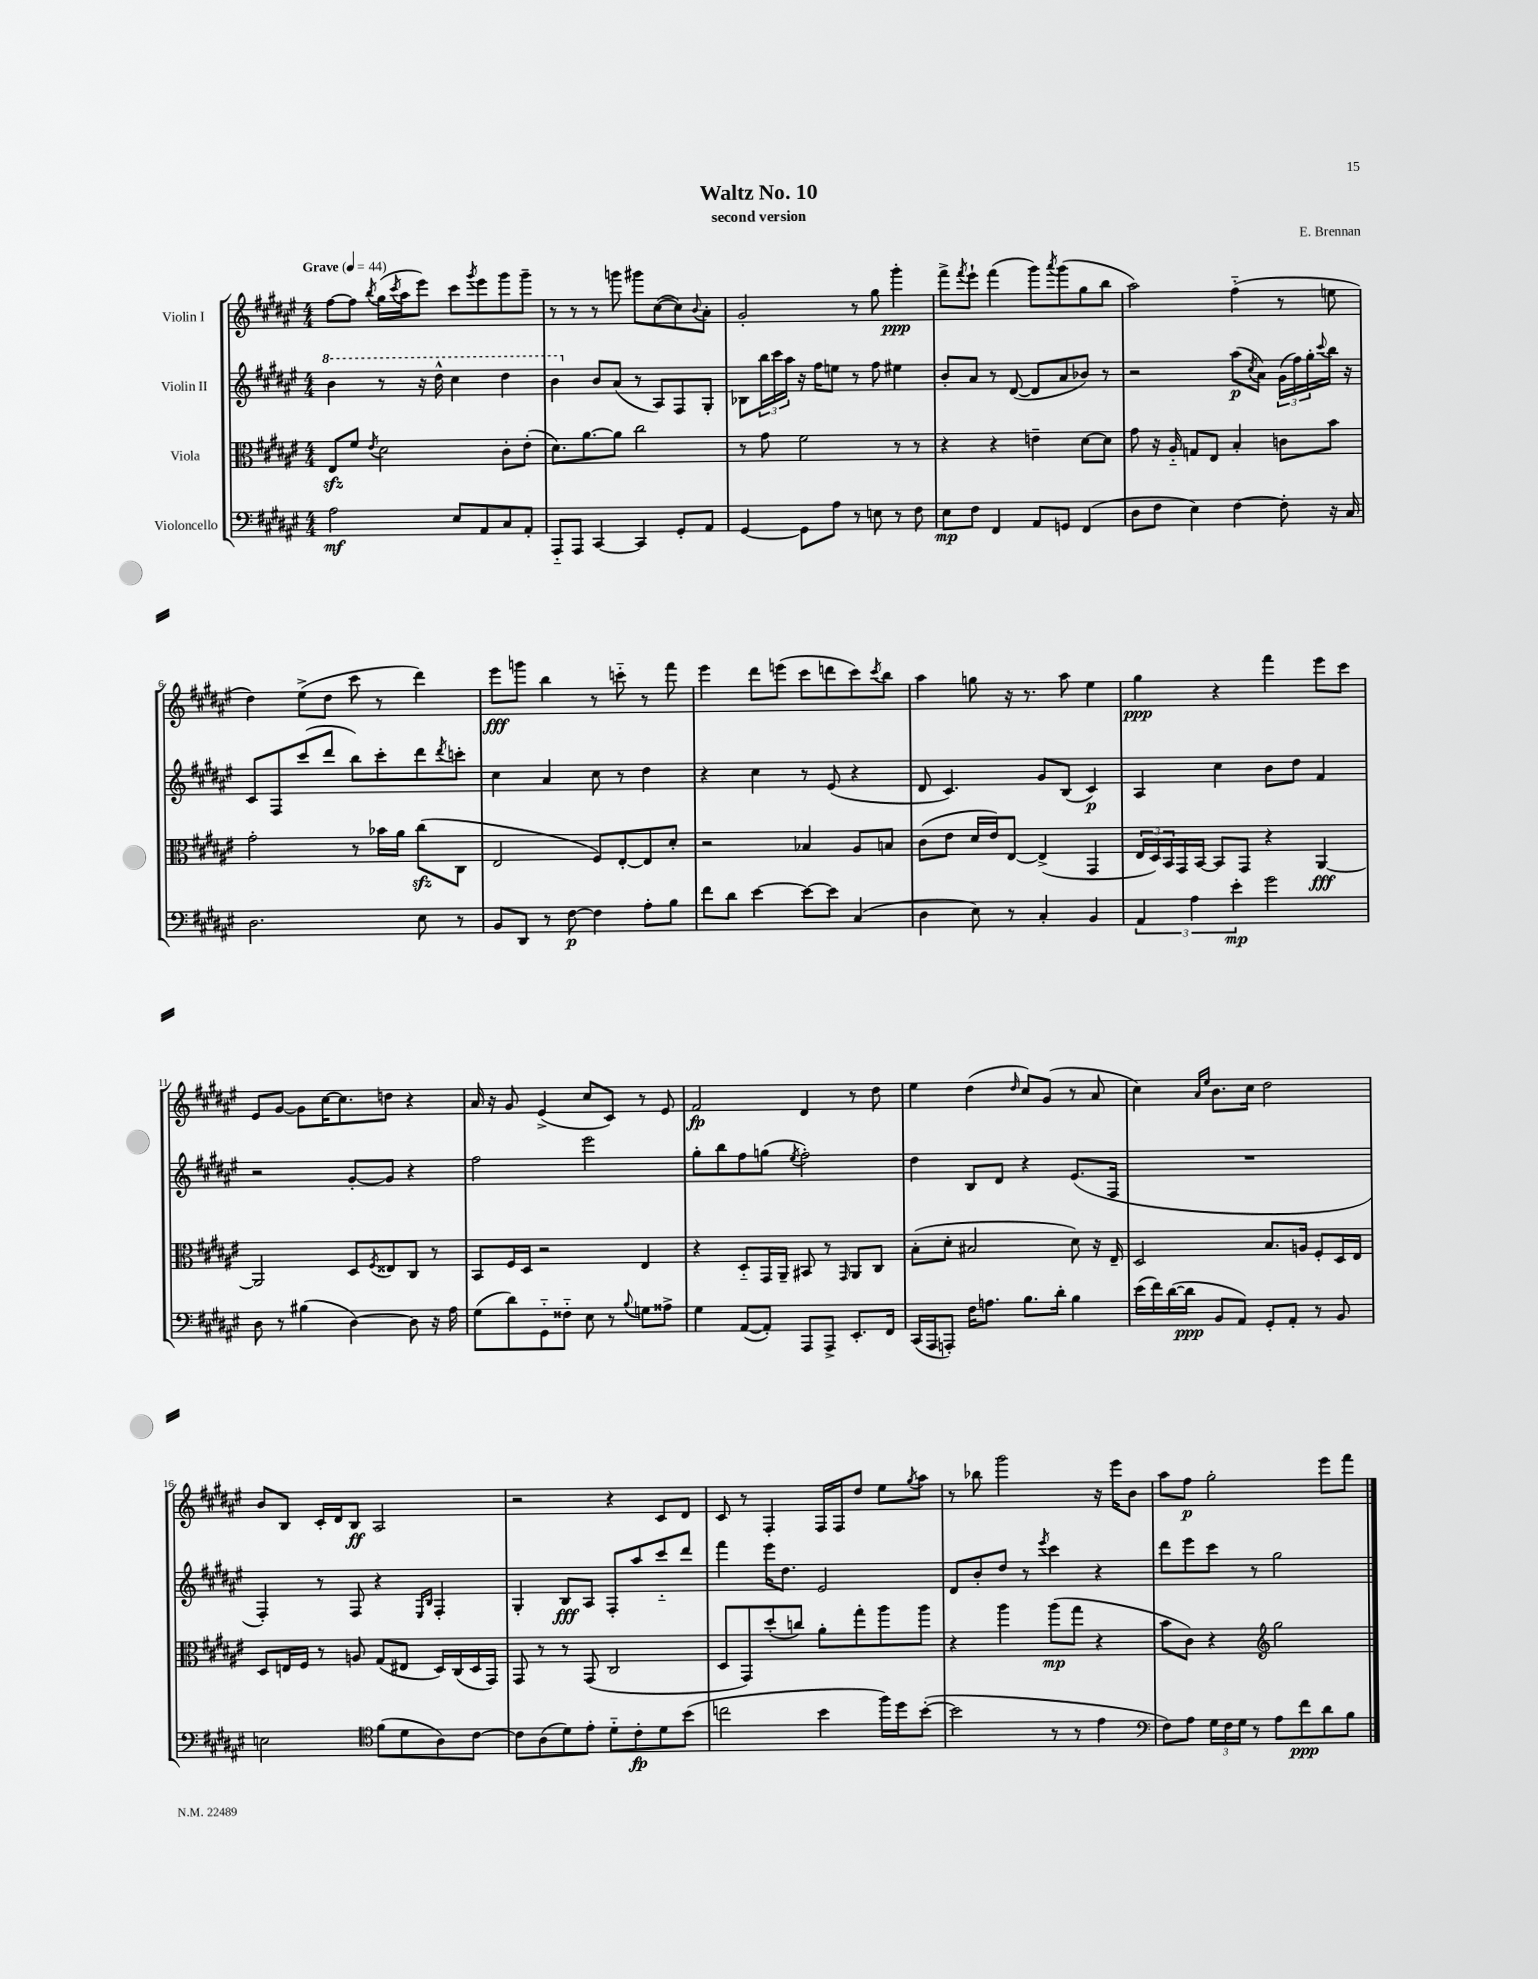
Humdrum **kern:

**kern	**kern	**kern	**kern
*staff4	*staff3	*staff2	*staff1
*clefF4	*clefC3	*clefG2	*clefG2
*k[f#c#g#d#a#e#]	*k[f#c#g#d#a#e#]	*k[f#c#g#d#a#e#]	*k[f#c#g#d#a#e#]
*M4/4	*M4/4	*M4/4	*M4/4
*MM44	*MM44	*MM44	*MM44
2A#	8E#	4bb	[8ff#
.	8f#	.	8ff#]
.	8qe#	.	8qbb
.	2d#	8r	(16gg#
.	.	.	8qccc#
.	.	.	16aa#
.	.	16r	8eee#)
.	.	16ddd#^^	.
8E#	.	4ccc#	8ccc#
.	.	.	8qggg#
8AA#	.	.	8eee#
8C#	8c#'	4ddd#	8ggg#
8AA#'	(8e#'	.	8ggg#~
=	=	=	=
8AAA#'~	8.d#)	4bb	8r
8AAA#	.	.	8r
.	[8.a#	.	.
[4CC#	.	8b	8r
.	8a#]	(8a#	8ggg
4CC#]	2cc#	8r	8ggg#
.	.	8A#)	([8cc#
8GG#'	.	8F#	8cc#])
.	.	.	8qqb
8AA#	.	8G#'	8a#'
=	=	=	=
[4GG#	8r	8B-	2g#'
.	8g#	24bb	.
.	.	24ccc#	.
.	.	24aa#	.
8GG#]	2f#	16r	.
.	.	16ff#	.
8A#	.	8ee	.
8r	.	8r	8r
8E	.	8ff#	8gg#
8r	8r	4ee#	4ggg#'
8F#	8r	.	.
=	=	=	=
8E#	4r	8b'	8fff#^
.	.	.	8qfff#
8F#	.	8a#	8eee#`
4FF#	4r	8r	(4fff#
.	.	([8d#	.
8AA#	4e~	8d#]	8ggg#)
.	.	.	8qaaa#
8GG	.	8a#	(8ggg#
(4FF#	[8d#	8b-)	8gg#
.	8d#]	8r	8bb
=	=	=	=
8D#	8g#	2r	2aa#)
8F#	16r	.	.
.	16A#'~	.	.
4E#)	8G	.	.
.	8E#	.	.
[4F#	4B'	(8aa#	(4ff#'~
.	.	8qcc#	.
.	.	8a#)	.
8F#']	8c	(24g#	8r
.	.	24ff#)	.
.	.	24gg#'	.
.	.	8qqccc#	.
16r	8b	16bb	8ee
16C#	.	16r	.
=	=	=	=
2.D#	2g#'	8c#	4dd#)
.	.	8F#	.
.	.	(8ccc#	(8ee#^
.	.	8ddd#	8dd#
.	8r	8bb)	8ccc#
.	16b-	8ccc#'	8r
.	16a#	.	.
8E#	(8cc#	8ddd#	4ddd#)
.	.	8qddd#	.
8r	8C#	8ccc'	.
=	=	=	=
8BB	2E#	4cc#	8eee#
8DD#	.	.	8ggg
8r	.	4a#	4bb
[8F#	.	.	.
4F#]	8F#)	8cc#	8r
.	[8E#'	8r	8ccc'~
8A#'	8E#]	4dd#	8r
8B	8d#'	.	8fff#
=	=	=	=
8f#	2r	4r	4eee#
8d#	.	.	.
[4e#	.	4cc#	8ddd#
.	.	.	(8eee
8e#_	4B-	8r	8ccc#
8e#]	.	(8e#	8ddd
(4C#	8A#	4r	8ccc#)
.	.	.	8qccc#
.	8B	.	8bb
=	=	=	=
4D#	(8c#	8d#	4aa#
.	8e#	4.c#)	.
8E#)	16d#	.	8gg
.	16e#)	.	.
8r	[8E#	.	16r
.	.	.	8.r
4C#'	(4E#^]	8g#	.
.	.	(8B	8aa#
4BB	4GG#	4c#)	4ee#
=	=	=	=
6AA#	24E#	4A#	4gg#
.	24D#)	.	.
.	24BB	.	.
.	16GG#	.	.
6A#	.	.	.
.	[16BB	.	.
.	8BB]	4cc#	4r
6e#'	.	.	.
.	8GG#	.	.
2g#	4r	8b	4fff#
.	.	8dd#	.
.	[4AA#	4f#	8eee#
.	.	.	8ccc#
=	=	=	=
8D#	2AA#]	2r	8e#
8r	.	.	[8g#
(4B#	.	.	8g#]
.	.	.	[16cc#
.	.	.	8.cc#]
[4D#)	8D#	[8g#'	.
.	8qF#	.	.
.	8E##	8g#]	8dd
8D#]	8C#	4r	4r
16r	8r	.	.
16A#	.	.	.
=	=	=	=
(8G#	8BB	2ff#	16a#
.	.	.	16r
8d#)	16F#	.	8g#
.	16D#	.	.
8GG#'~	2r	.	(4e#^
8F##'~	.	.	.
8E#	.	2eee#	8cc#
8r	.	.	8c#)
8qqB	.	.	.
8G	4E#	.	8r
8A##^	.	.	8e#
=	=	=	=
4G#	4r	8gg#'	2f#
.	.	8bb	.
([8AA#	8D#'~	8ff#	.
8AA#'])	16GG#	(8gg	.
.	16AA#~	.	.
.	.	8qee#	.
8AAA#	8BB#	2ff#')	4d#
8AAA#^	8r	.	.
.	16qqGG#	.	.
8.EE#'	8AA#	.	8r
.	8C#	.	8dd#
16FF#	.	.	.
=	=	=	=
(16CC#	(8B'	4dd#	4ee#
16AAA#	.	.	.
8AAA')	8d#'	.	.
16F#	2B#	8B	(4dd#
8.A	.	.	.
.	.	8d#	.
.	.	.	16qqdd#
8.B	.	4r	8cc#)
.	.	.	(8g#
16d#'	.	.	.
4B	8d#)	(8.e#	8r
.	16r	.	8a#
.	16E#~	16F#	.
=	=	=	=
(16e#	2D#	1r	4cc#)
16f#)	.	.	.
([16d#	.	.	.
16d#]	.	.	.
.	.	.	16qqa#
.	.	.	16qqee#
8BB	.	.	8.b
8AA#)	.	.	.
.	.	.	16cc#
8GG#'	8.B	.	2dd#
8AA#'	.	.	.
.	16A	.	.
8r	8F#'	.	.
8BB	16D#	.	.
.	16E#	.	.
=	=	=	=
2E	8D#	4F#')	8b
.	16E	.	8B
.	16F#	.	.
.	8r	8r	16c#'
.	.	.	16d#
.	8A	8F#	8B
*clefC4	*	*	*
(8f#	(8G#	4r	2A#
8d#	8E#	.	.
.	.	16qqE#	.
.	.	16qqB	.
8A#)	16D#)	4F#'	.
.	(16C#	.	.
[8c#	16D#	.	.
.	16GG#)	.	.
=	=	=	=
8c#]	8GG#	4G#'	2r
(8A#	8r	.	.
8d#)	8r	8B	.
8e#'	(8GG#	8A#	.
8d#'~	2C#	8F#'	4r
8c#'	.	8aa#	.
8d#	.	8ccc#'~	8c#
(8b	.	8ddd#	8d#
=	=	=	=
2cc	8D#	4fff#	8c#
.	8GG#)	.	8r
.	(8dd#'	16eee#	4F#'
.	.	8.dd#	.
.	8cc)	.	.
4b	8a#'	2e#	16F#
.	.	.	16F#
.	8gg#'	.	8dd#
16ff#)	8aa#	.	8ee#
16dd#	.	.	.
.	.	.	8qgg#
([8b'	8aa#	.	8aa#
=	=	=	=
2b]	4r	8d#	8r
.	.	8b'	8bb-
.	4aa#	8dd#	2ggg#
.	.	8r	.
.	.	8qeee#	.
8r	(8aa#	4ccc#	.
8r	8gg#	.	.
4e#	4r	4r	16r
.	.	.	16eee#
.	.	.	8b
=	=	=	=
*clefF4	*	*	*
8F#)	8b	8ddd#	8aa#
8A#	8c#)	8eee#	8ff#
24G#	4r	8ccc#	2gg#'
24F#	.	.	.
24G#	.	.	.
8r	.	8r	.
*	*clefG2	*	*
8A#	2gg#	2gg#	.
8f#	.	.	.
8d#	.	.	8eee#
8B	.	.	8fff#
==	==	==	==
*-	*-	*-	*-
